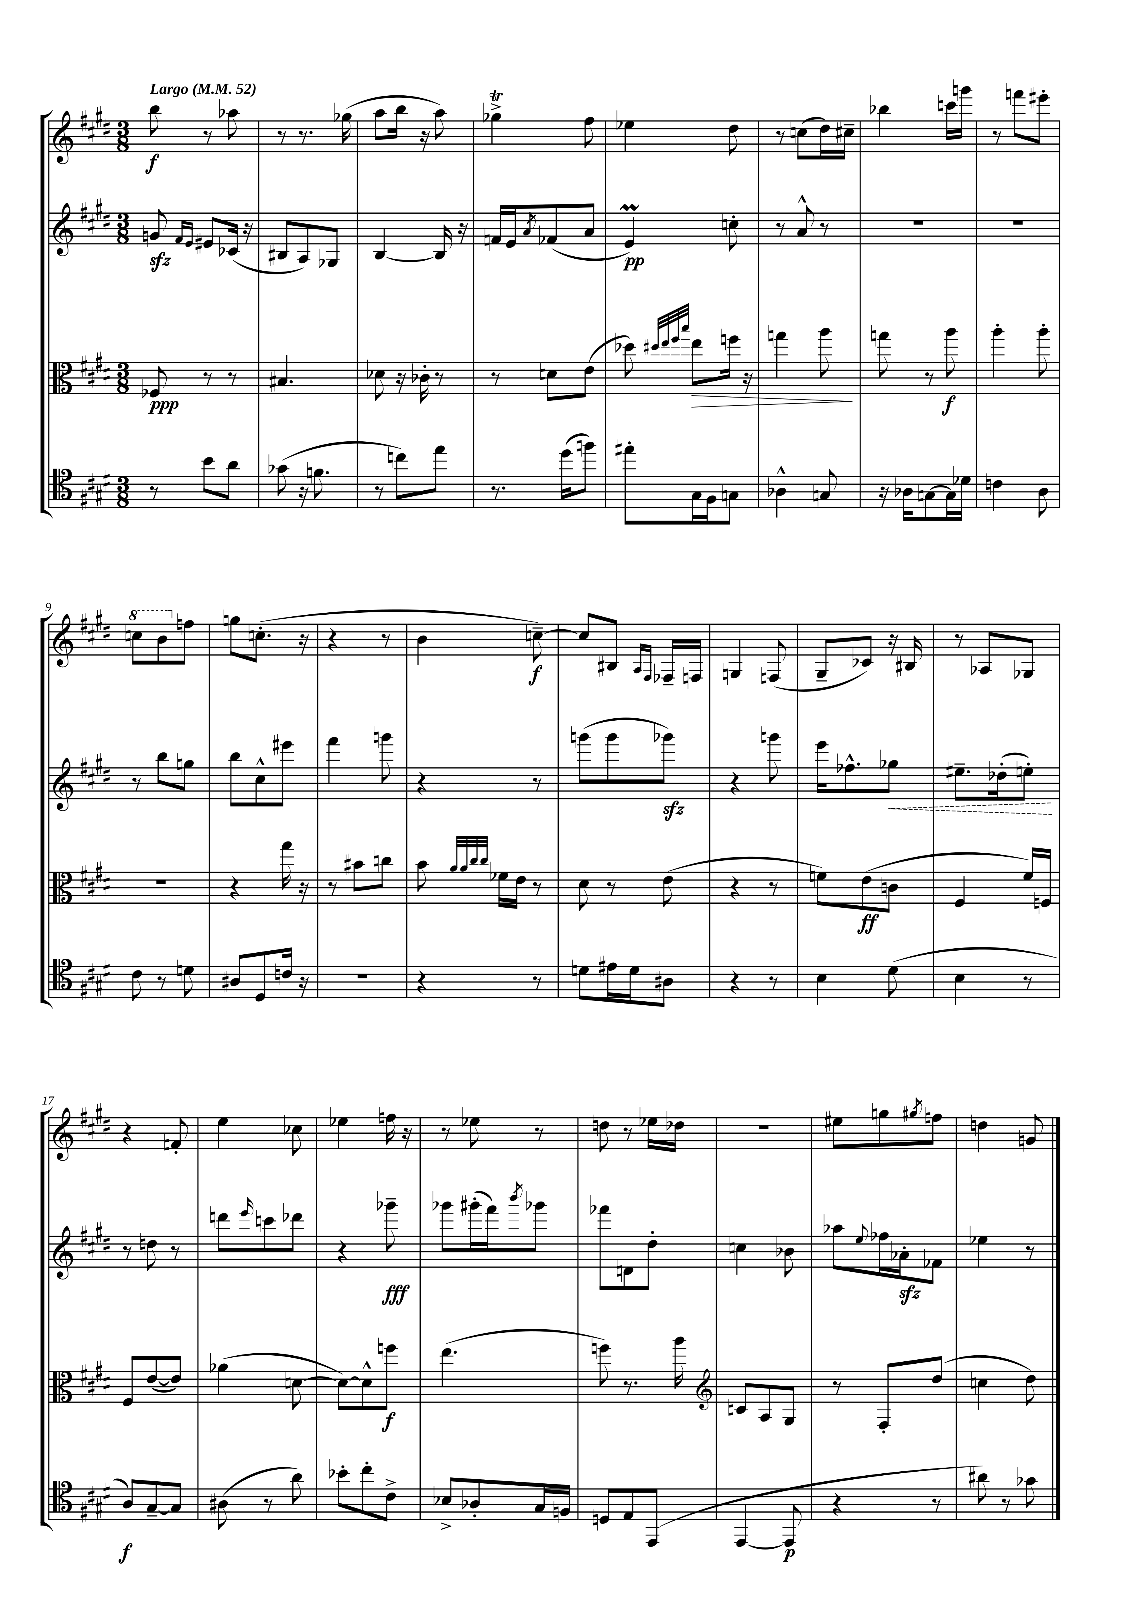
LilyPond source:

<<
\new StaffGroup <<
\new Staff = "s0" {
    \clef treble \key e \major \numericTimeSignature \time 3/8 \tempo "Largo" 4 = 52
    b''8\f r8 aes''8 |
    r8 r8. ges''16( |
    a''8 b''16 r16 a''8) |
    ges''4->\trill fis''8 |
    ees''4 dis''8 |
    r8 c''8( dis''16) cis''16-- |
    bes''4 c'''16 g'''16 |
    r8 f'''8 eis'''8-. |
    \ottava #1 c'''8 b''8 \ottava #0 f''8 |
    g''8 c''8.-.( r16 |
    r4 r8 |
    b'4 c''8~--\f) |
    c''8 bis8 \grace { a16 fis16 } fes16-- f16 |
    g4 f8( |
    gis8-- ces'8) r16 bis16 |
    r8 aes8 ges8 |
    r4 f'8-. |
    e''4 ces''8 |
    ees''4 f''16 r16 |
    r8 ees''8 r8 |
    d''8 r8 ees''16 des''16 |
    R4. |
    eis''8 g''8 \acciaccatura { gis''8 } f''8 |
    d''4 g'8 \bar "|." |
}
\new Staff = "s1" {
    \clef treble \key e \major \numericTimeSignature \time 3/8
    g'8\sfz \grace { fis'16 e'16 } eis'8 ces'16( r16 |
    bis8 a8) ges8 |
    b4~ b16 r16 |
    f'16 e'16 \acciaccatura { a'8 } fes'8( a'8 |
    e'4\prall\pp) c''8-. |
    r8 a'8-^ r8 |
    R4. |
    R4. |
    r8 b''8 g''8 |
    b''8 cis''8-^ eis'''8 |
    fis'''4 g'''8 |
    r4 r8 |
    g'''8( g'''8 ges'''8\sfz) |
    r4 g'''8 |
    e'''16 fes''8.-^ \once \override Hairpin.style = #'dashed-line ges''8\< |
    eis''8.-- des''16-.( e''8-.\!) |
    r8 d''8 r8 |
    d'''8 \grace { e'''16 } c'''8 des'''8 |
    r4 ges'''8--\fff |
    ges'''8 gis'''16-.( fis'''16) \acciaccatura { b'''8 } ges'''8 |
    fes'''8 d'8 dis''8-. |
    c''4 bes'8 |
    aes''8 \appoggiatura { e''8 } fes''16 aes'16-.\sfz fes'8 |
    ees''4 r8 \bar "|." |
}
\new Staff = "s2" {
    \clef alto \key e \major \numericTimeSignature \time 3/8
    fes8\ppp r8 r8 |
    bis4. |
    des'8 r16 ces'16-. r8 |
    r8 d'8 e'8( |
    des''8) \grace { dis''32 e''32 fis''32 b''32 } e''8\> f''16 r16 |
    g''4 a''8\! |
    g''8 r8 a''8\f |
    a''4-. a''8-. |
    R4. |
    r4 gis''16 r16 |
    r8 bis'8 c''8 |
    b'8 \grace { a'32 a'32 cis''32 cis''32 } fes'16 e'16 r8 |
    dis'8 r8 e'8( |
    r4 r8 |
    f'8) e'8\ff( c'8 |
    fis4 fis'16) f16 |
    fis8 e'8~( e'8) |
    aes'4( d'8~ |
    d'8~) d'8-^ f''8\f |
    e''4.( |
    f''8) r8. a''16 |
    \clef treble c'8 a8 gis8 |
    r8 fis8-. dis''8( |
    c''4 dis''8) \bar "|." |
}
\new Staff = "s3" {
    \clef tenor \key e \major \numericTimeSignature \time 3/8
    r8 b'8 a'8 |
    ges'8( r16 f'8. |
    r8 c''8) e''8 |
    r8. dis''16( f''8) |
    eis''8-. gis16 fis16 g8 |
    aes4-^ g8 |
    r16 aes16 g8~ g16 des'16 |
    c'4 a8 |
    cis'8 r8 d'8 |
    ais8 dis8 c'16 r16 |
    R4. |
    r4 r8 |
    d'8 eis'16 d'16 ais8 |
    r4 r8 |
    b4 dis'8( |
    b4 r8 |
    a8\f) gis8~-- gis8 |
    ais8( r8 a'8) |
    bes'8-. cis''8-. cis'8-> |
    bes8-> aes8-. gis16 f16 |
    d8 e8 e,8( |
    e,4~ e,8\p |
    r4 r8 |
    ais'8) r8 ges'8 \bar "|." |
}
>>
>>
